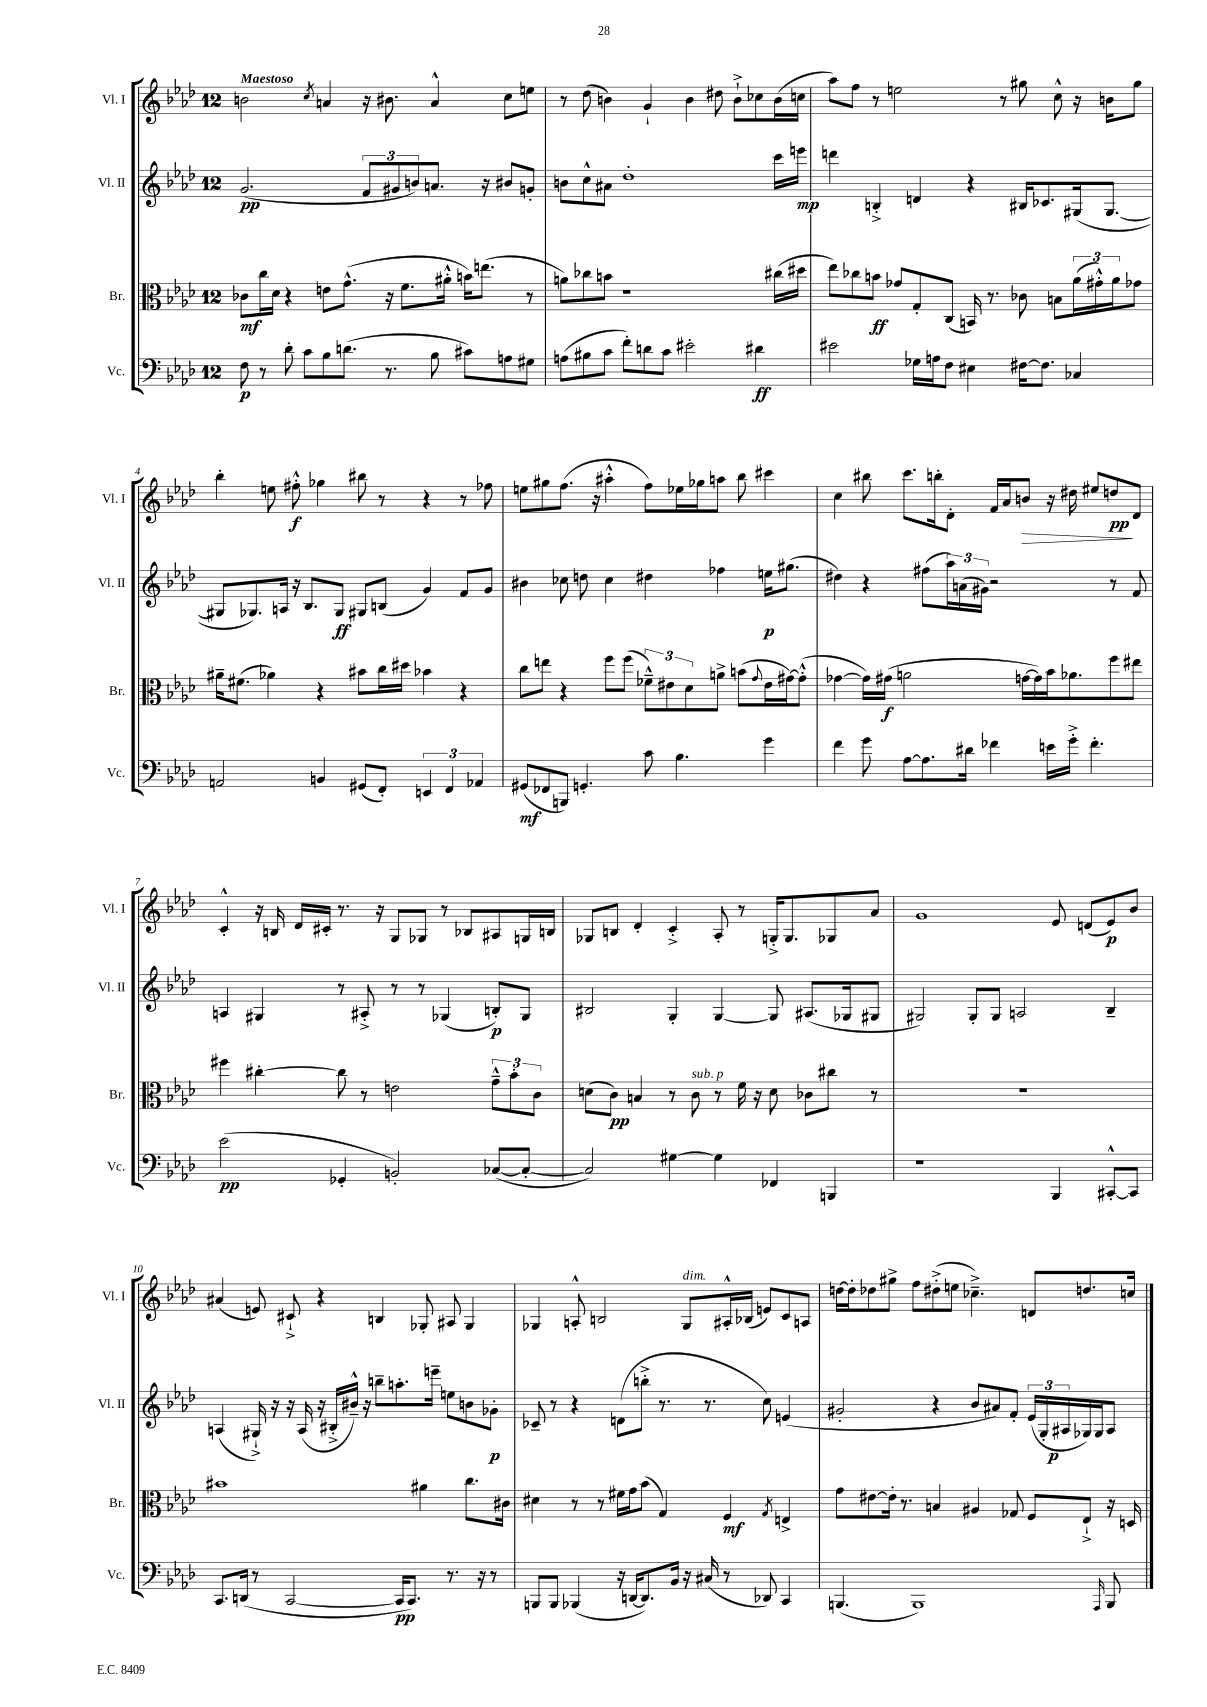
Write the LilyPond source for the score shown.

<<
\new StaffGroup <<
\new Staff = "s0" \with { instrumentName = "Vl. I" shortInstrumentName = "Vl. I" } {
    \clef treble \key aes \major \once \override Staff.TimeSignature.style = #'single-digit \time 12/8 \tempo "Maestoso"
    b'2 \acciaccatura { c''8 } a'4 r16 bis'8. a'4-^ c''8 e''8 |
    r8 des''8( b'4) g'4-! b'4 dis''8 b'8-!-> ces''8 b'16( c''16 |
    aes''8) f''8 r8 e''2 r8 gis''8 c''8-^ r16 b'16 gis''8 |
    bes''4-. e''8 fis''8-.-^\f ges''4 bis''8 r8 r4 r8 fes''8 |
    e''8 gis''8 f''8.( r16 ais''4-.-^ f''8) ees''16 ges''16 a''8 bes''8 cis'''4 |
    c''4 bis''8 c'''8. b''16-. des'8-. f'16 aes'16 b'8\> r16 dis''16 eis''8 d''8\pp\! des'8 |
    c'4-.-^ r16 b16 des'16 cis'16-. r8. r16 g8 ges8 r8 bes8 ais8 g16 b16 |
    ges8 b8 des'4-. c'4-.-> aes8-. r8 g16-.-> g8. ges8 aes'8 |
    g'1 ees'8 d'8( ees'8\p) bes'8 |
    ais'4( e'8) cis'8-!-> r4 b4 ges8-. ais8 ges4 |
    ges4 a8-.-^ b2 ges8^\markup { \italic "dim." } ais16-.-^ bes16( e'8) c'8 a8 |
    d''16~ d''16-. des''8 gis''8-> f''8 dis''8-.->( e''8 ces''4.--->) d'8 d''8. c''16 \bar "|." |
}
\new Staff = "s1" \with { instrumentName = "Vl. II" shortInstrumentName = "Vl. II" } {
    \clef treble \key aes \major \once \override Staff.TimeSignature.style = #'single-digit \time 12/8
    g'2.\pp( \tuplet 3/2 { f'8 gis'8 b'8) } a'8. r16 bis'8 g'8-. |
    b'8 c''8-^ ais'8 des''1-. c'''16 e'''16\mp |
    d'''4 b4-.-> d'4 r4 bis16 ces'8. gis16( gis8.~ |
    gis8 ges8.) a16 r16 bes8. ges8\ff gis8 b8( g'4) f'8 g'8 |
    bis'4 ces''8 d''8 ces''4 dis''4 fes''4 e''16\p gis''8.( |
    dis''4) r4 fis''8( \tuplet 3/2 { aes''16) a'16( gis'16) } r2 r8 f'8 |
    a4 gis4 r8 ais8-.-> r8 r8 ges4( b8-.\p) ges8 |
    bis2 g4-. g4~ g8 ais8.( ges16 gis8 |
    gis2) gis8-. gis8 a2 bes4-- |
    a4( gis16-!->) r16 r16 a16( r16 bis16-.-> bis'16---^) r16 b''8-- a''8.-. e'''16-- e''8 b'8 ges'8-.\p |
    ces'8-- r8 r4 d'8( b''8-.-> r8. r8. c''8) e'4( |
    gis'2-. r4 bes'8 ais'8) f'8-. \tuplet 3/2 { ees'16( g16-. ais16\p } ges16) ges16 ais8 \bar "|." |
}
\new Staff = "s2" \with { instrumentName = "Br." shortInstrumentName = "Br." } {
    \clef alto \key aes \major \once \override Staff.TimeSignature.style = #'single-digit \time 12/8
    ces'8\mf c''16 des'16 r4 e'8 g'8.-^( r16 f'8. ais'16-.-^ b'16) e''8.( r8 |
    a'8) ces''8 b'8 r1 cis''16( dis''16 |
    ees''8) ces''8 b'8\ff ges'8 g8-. c8( b,16) r8. ces'8 b8 \tuplet 3/2 { aes'16( gis'16-.-^) aes'16 } ges'8 |
    ais'16-- fis'8.( aes'4) r4 bis'8 c''16 dis''16 bes'4 r4 |
    c''8 e''8 r4 f''8 f''8( \tuplet 3/2 { fes'8---^) eis'8 des'8 } a'8-> b'8( \appoggiatura { g'8 } eis'16 gis'16~) gis'8-.-^( |
    ges'4~ ges'16) gis'16\f( a'2 g'16~ g'16) bes'16 aes'8. f''8 eis''8 |
    fis''4 cis''4~-. cis''8 r8 e'2 \tuplet 3/2 { g'8---^ bes'8-. c'8 } |
    d'8( c'8\pp) b4 r8 c'8^\markup { \italic "sub. p" } r8 f'16 r16 d'8 ces'8 cis''8 r8 |
    R1. |
    bis'1 ais'4 c''8. cis'16 |
    dis'4 r8 r8 fis'16 g'16 bes'8( g4) f4\mf \acciaccatura { g8 } e4-> |
    g'8 eis'8~ eis'16-. r8. b4 ais4 ges8 f8 ees8-!-> r16 d16 \bar "|." |
}
\new Staff = "s3" \with { instrumentName = "Vc." shortInstrumentName = "Vc." } {
    \clef bass \key aes \major \once \override Staff.TimeSignature.style = #'single-digit \time 12/8
    f8\p r8 des'8-. c'8 bes8 d'8.( r8. bes8 cis'8) a8 gis8 |
    a8( bis8 c'8 f'8-.) d'8 c'8 eis'2-. dis'4\ff |
    eis'2 ges16 a16 f8 eis4 fis16~ fis8. ces4 |
    a,2 b,4 gis,8( f,8-.) \tuplet 3/2 { e,4 f,4 aes,4 } |
    gis,8\mf( fes,8 b,,8) g,4.-. c'8 bes4. g'4 |
    f'4 g'8 aes8~ aes8. dis'16 fes'4 e'16 g'16-.-> fes'4.-. |
    ees'2\pp( ges,4-. b,2-.) ces8~( ces8~-. |
    ces2) gis4~ gis4 fes,4 b,,4 |
    r1 bes,,4 cis,8~-.-^ cis,8 |
    c,8. d,16( r8 c,2~ c,16\pp c,8.) r8. r16 r8 |
    b,,8 b,,8 bes,,4( r16 d,16~ d,8.) bes,16 r16 cis16( r8 des,8) c,4 |
    b,,4.( b,,1) \grace { aes,,16 } b,,8 \bar "|." |
}
>>
>>
